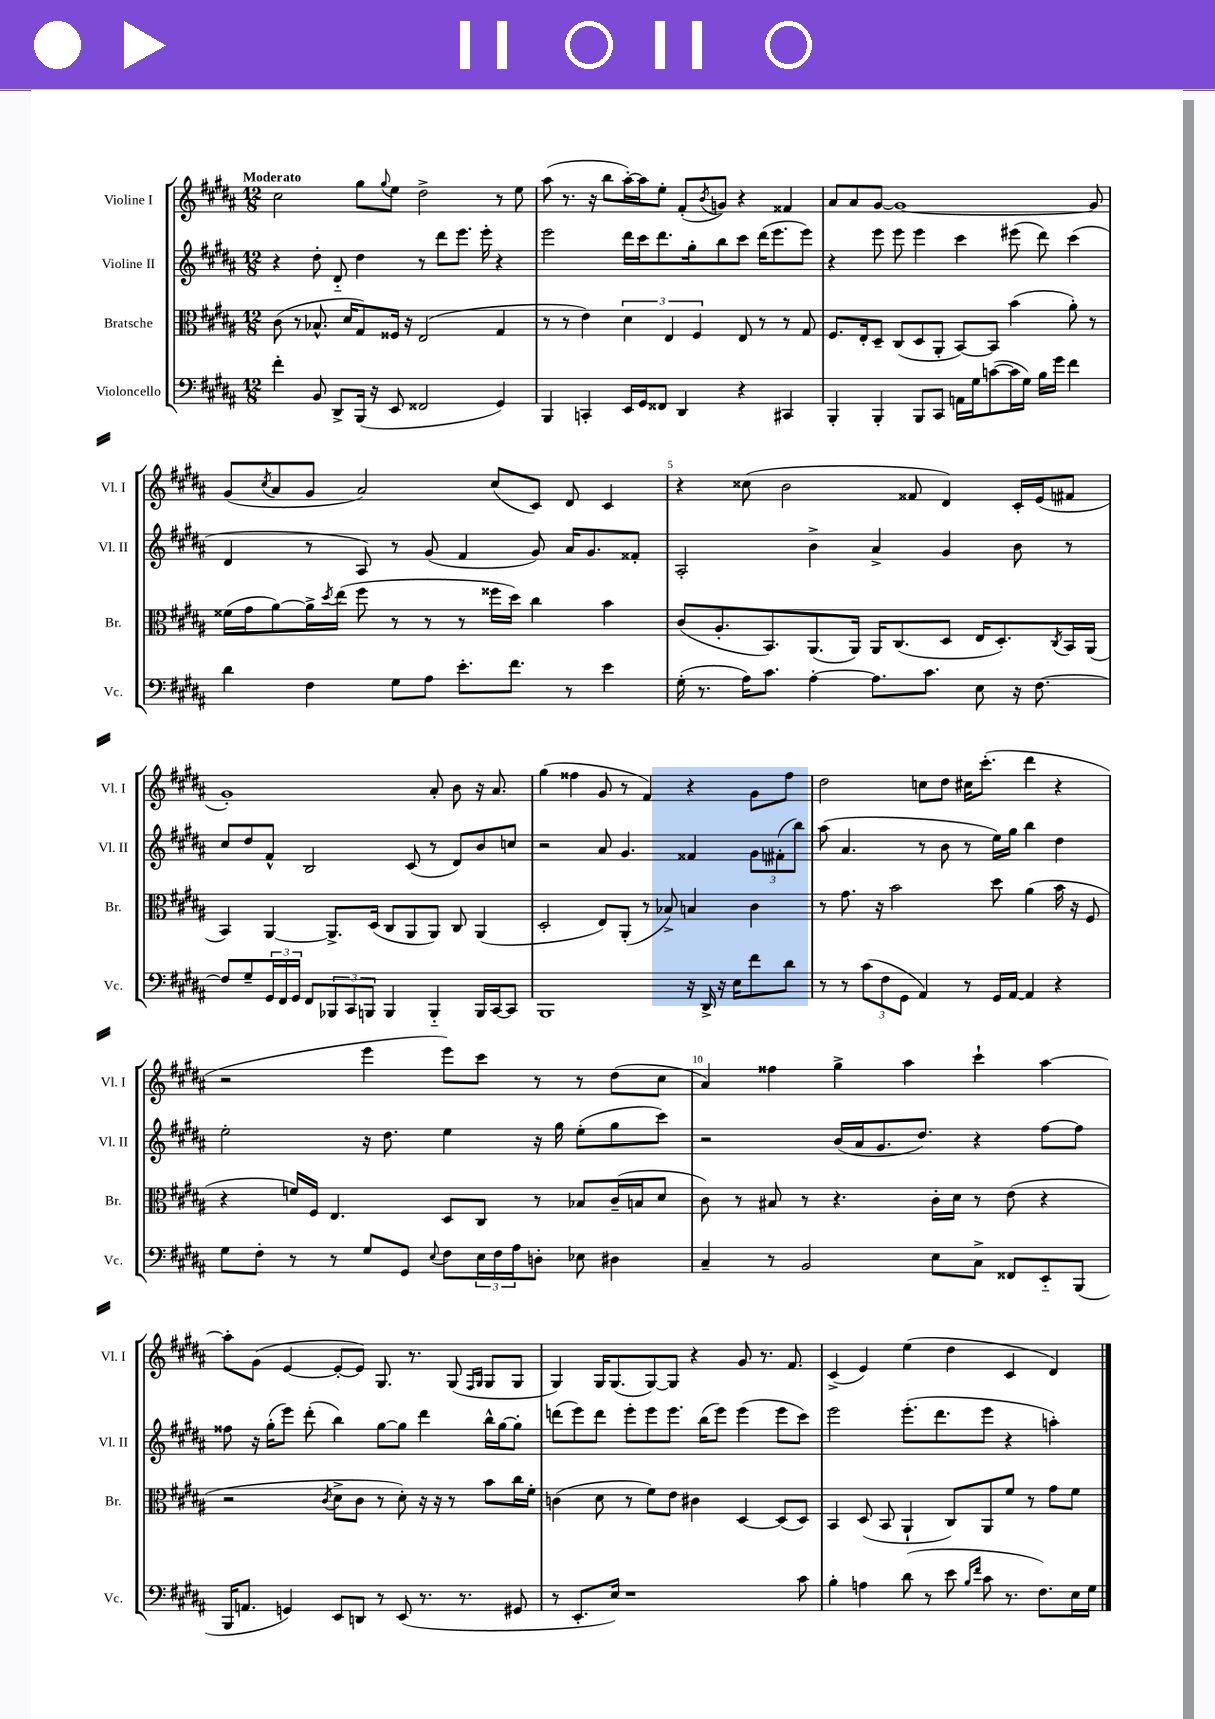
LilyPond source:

<<
\new StaffGroup <<
\new Staff = "s0" \with { instrumentName = "Violine I" shortInstrumentName = "Vl. I" } {
    \clef treble \key b \major \numericTimeSignature \time 12/8 \tempo "Moderato"
    cis''2 gis''8 \appoggiatura { gis''8 } e''8 dis''2-> r8 e''8 |
    ais''8( r8. r16 b''8 ais''16~-.) ais''16 e''8-. fis'8-.( \acciaccatura { b'8 } g'8) r4 fisis'4 |
    ais'8 ais'8 gis'8~ gis'1~ gis'8 |
    gis'8( \acciaccatura { cis''8 } ais'8 gis'8 ais'2) cis''8( cis'8) dis'8 cis'4 |
    r4 cisis''8( b'2 fisis'8 dis'4) cis'16-. e'16( fis'8 |
    gis'1-.) ais'8-. b'8 r16 ais'8. |
    gis''4( fisis''4 gis'8 r8 fis'4) r4 gis'8 fisis''8 |
    dis''2 c''8 dis''8 cis''16 cis'''8.-.( dis'''4 r4 |
    r2 e'''4 e'''8) cis'''8 r8 r8 dis''8( cis''8 |
    ais'4) fisis''4 gis''4-> ais''4 cis'''4-! ais''4~ |
    ais''8-. gis'8( e'4~ e'8~-. e'8) gis8. r8. gis8( \grace { fis16 gis16 } gis8 gis8 |
    gis4) gis16 gis8.( gis8~) gis8 r4 gis'8 r8. fis'8. |
    cis'4->( e'4) e''4( dis''4 cis'4 dis'4) \bar "|." |
}
\new Staff = "s1" \with { instrumentName = "Violine II" shortInstrumentName = "Vl. II" } {
    \clef treble \key b \major \numericTimeSignature \time 12/8
    r4 dis''8-. dis'8-_ dis''4 r8 dis'''8 e'''8. e'''16-. r4 |
    e'''2 dis'''16 cis'''16 dis'''8. gis''16-. b''8 cis'''8 dis'''16( e'''8. e'''8) |
    r4 e'''8 e'''8 e'''4 cis'''4 eis'''8( dis'''8) cis'''4( |
    dis'4 r8 ais8) r8 gis'8( fis'4 gis'8) ais'16 gis'8. fisis'8-. |
    ais2-. b'4-> ais'4-> gis'4 b'8 r8 |
    cis''8 dis''8 fis'8-^ b2 cis'8( r8 dis'8) b'8 c''8 |
    r2 ais'8 gis'4. fisis'4 \tuplet 3/2 { gis'8 fis'8-.( b''8) } |
    ais''8( ais'4. r8 b'8 r8 e''16) gis''16 b''4 dis''4 |
    e''2-. r16 dis''8. e''4 r16 gis''16 e''8-.( gis''8 cis'''8) |
    r2 b'16( ais'16 gis'8. dis''8.) r4 fis''8~ fis''8 |
    fisis''8 r16 gis''16-.( e'''8) dis'''8-.( b''4) gis''8~ gis''8 dis'''4 b''16-^ gis''16~ gis''8-. |
    d'''8( e'''8) d'''8 e'''8-. e'''8 e'''8. b''16( e'''8) e'''4( e'''8 cis'''8) |
    e'''2 e'''8.-.( dis'''8. e'''8 r4 a''4-.) \bar "|." |
}
\new Staff = "s2" \with { instrumentName = "Bratsche" shortInstrumentName = "Br." } {
    \clef alto \key b \major \numericTimeSignature \time 12/8
    cis'8( r8 bes8.-^ dis'16 gis8) fisis16 r16 e2( gis4 |
    r8 r8 e'4) \tuplet 3/2 { dis'4 e4 fis4 } e8 r8 r8 gis8 |
    fis8. e16-. dis8-- cis8( dis8 ais,8-. b,8~) b,8 b'4( ais'8-.) r8 |
    fisis'16( gis'16 ais'8~) ais'16-> \acciaccatura { dis''8 } e''16( fis''8 r8 r8 r8 fisis''16 dis''16) cis''4 b'4 |
    cis'8( ais8.-. b,8.) ais,8.( ais,16) ais,16 cis8.( dis8 e16 dis8.-.) \acciaccatura { cis8 } b,16 ais,16( |
    b,4) ais,4~ ais,8.-> dis16( cis8 ais,8 ais,8) cis8 ais,4( |
    dis2-. e8) ais,8-.( r8 bes8->) b4 cis'4 |
    r8 gis'8. r16 b'2 dis''8 ais'4( b'16 r16 fis8 |
    r4 f'16) fis16 e4. dis8 cis8 r8 bes8 cis'16--( b16 dis'8 |
    cis'8) r8 bis8 r8 r4. cis'16-. dis'16 r8 e'8( r4 |
    r2 \acciaccatura { cis'8 } dis'8-> cis'8 r8 dis'8-.) r16 r16 r8 b'8 cis''16 fis'16-. |
    c'4( dis'8 r8 fis'8) e'8 cis'4 dis4~ dis8( dis8) |
    b,4 dis8( b,8 ais,4-! cis8) ais,8 fis'8 r8 gis'8 fis'8 \bar "|." |
}
\new Staff = "s3" \with { instrumentName = "Violoncello" shortInstrumentName = "Vc." } {
    \clef bass \key b \major \numericTimeSignature \time 12/8
    fis'4-. b,8 dis,8-> b,,16( r16 e,8 fisis,2 gis,4) |
    b,,4 c,4-. e,16 gis,16 fisis,8 dis,4 r4 cis,4 |
    b,,4-. b,,4-. b,,8 cis,8 a,16 gis16 c'8~( c'16 gis16) b16 gis'16 fis'4 |
    dis'4 fis4 gis8 ais8 e'8.-. fis'8. r8 e'4 |
    gis16-.( r8. ais16) cis'8. ais4~-. ais8. cis'8. e8 r16 fis8.~ |
    fis8 gis8-- \tuplet 3/2 { gis,16 fis,16 gis,16 } fis,8 \tuplet 3/2 { bes,,8 cis,8 b,,8 } b,,4 b,,4-_ b,,16 cis,16~ cis,8 |
    b,,1 r16 dis,16-> r16 e16 fis'8 dis'8 |
    r8 r8 \tuplet 3/2 { cis'8( fis8 gis,8 } ais,4) r8 gis,16 ais,16~ ais,4 r4 |
    gis8 fis8-. r8 r8 gis8 gis,8 \appoggiatura { e8 } fis8 \tuplet 3/2 { e16 fis16 ais16 } d8-. ees8 dis4 |
    cis4-- r8 b,2 e8 cis8-> fisis,8 e,8-_ b,,8( |
    b,,16 a,8. g,4) e,8 d,8 r8 e,8( r8. r8. gis,8 |
    r8 e,8.-. e16) r1 cis'8 |
    b4-. a4 dis'8( r8 e'8 \grace { b16 fis'16 } cis'8 r8. fis8.) e16 gis16 \bar "|." |
}
>>
>>
\layout { \context { \Score \override BarNumber.break-visibility = ##(#f #t #t) barNumberVisibility = #(every-nth-bar-number-visible 5) } }
